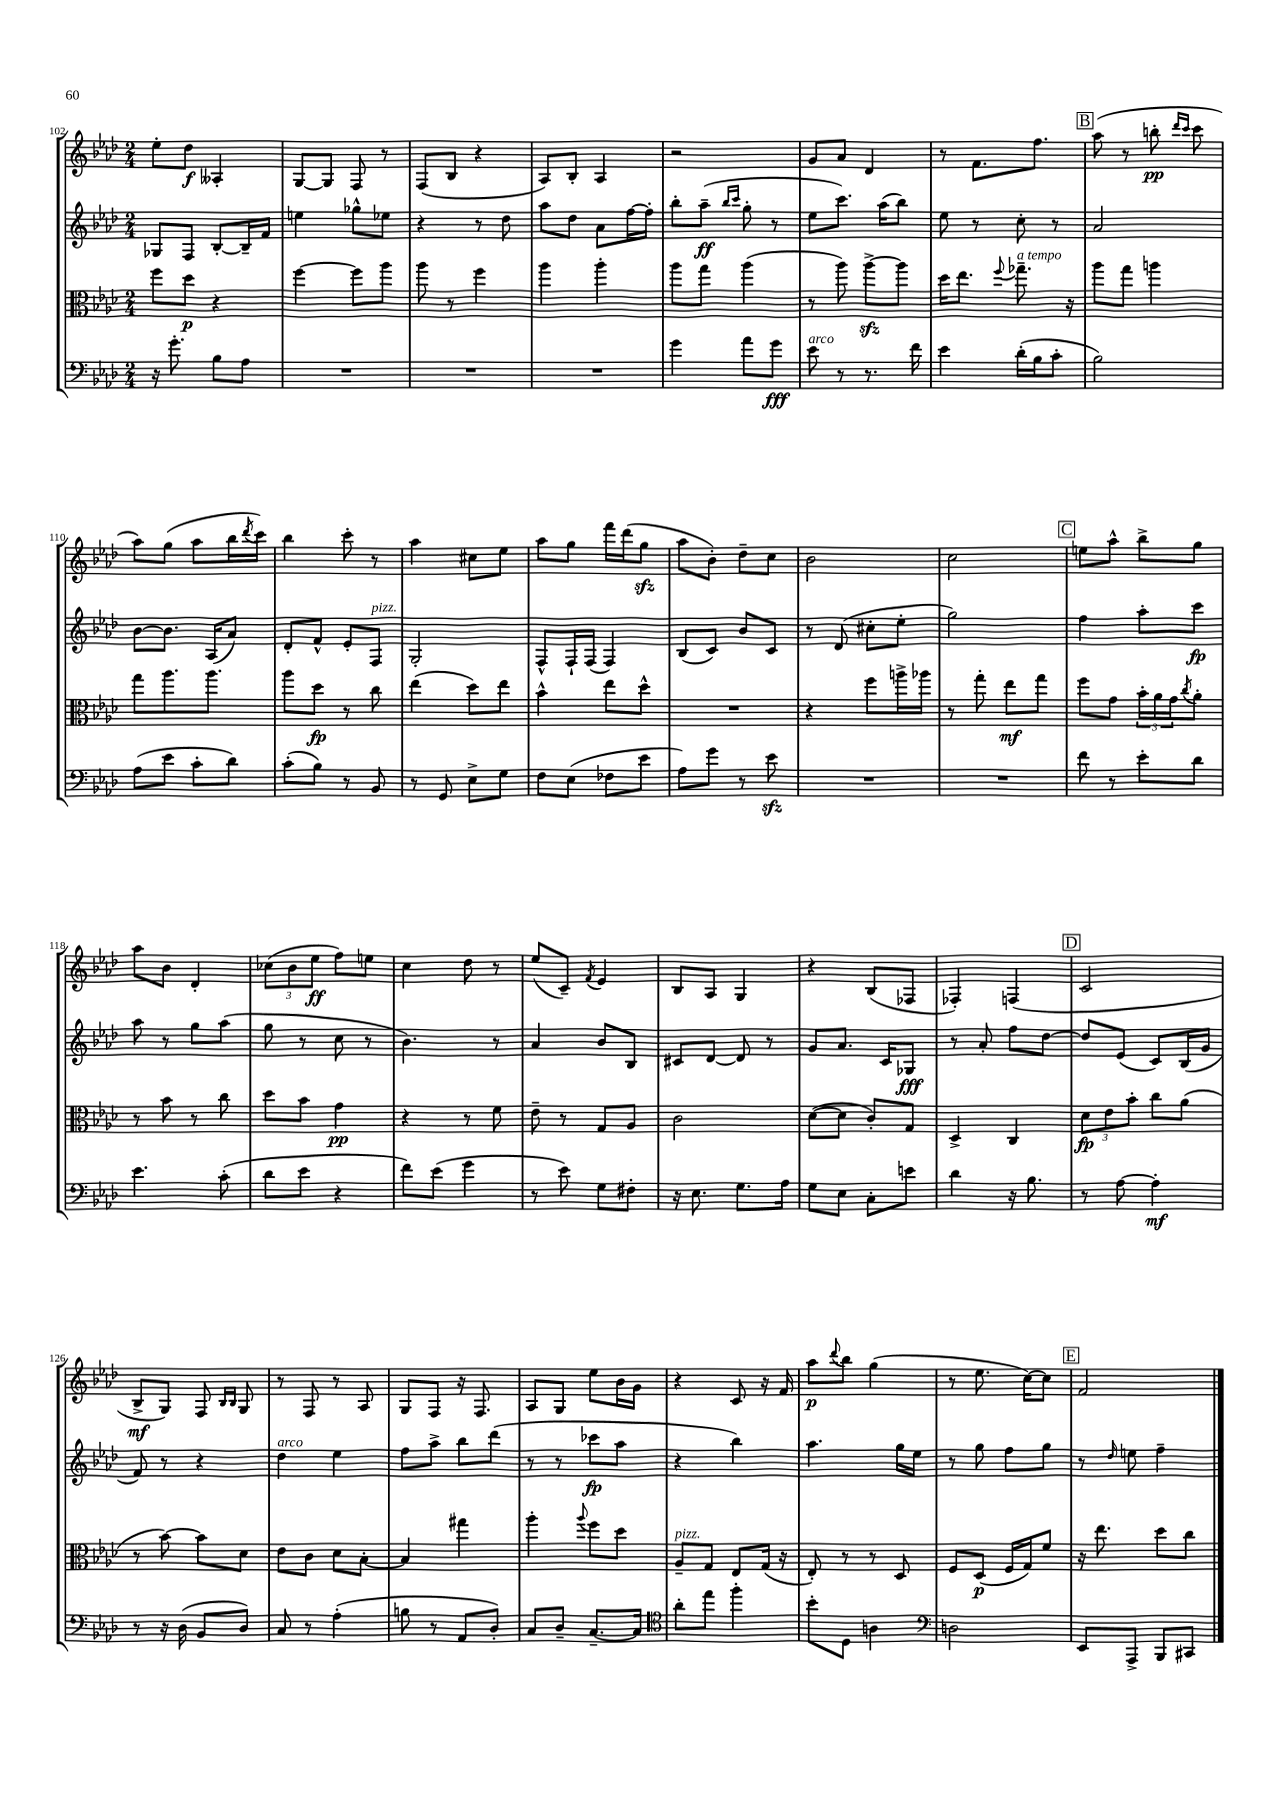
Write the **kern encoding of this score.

**kern	**kern	**kern	**kern
*staff4	*staff3	*staff2	*staff1
*clefF4	*clefC3	*clefG2	*clefG2
*k[b-e-a-d-]	*k[b-e-a-d-]	*k[b-e-a-d-]	*k[b-e-a-d-]
*M2/4	*M2/4	*M2/4	*M2/4
16r	8ff	8G-	8ee-'
8.g'	.	.	.
.	8dd-	8F	8dd-
8B-	4r	[8B-'	4A--'
8A-	.	16B-~]	.
.	.	16f	.
=	=	=	=
2r	[4ff	4ee	[8G
.	.	.	8G]
.	8ff]	8gg-^^	8F
.	8aa-	8ee-	8r
=	=	=	=
2r	8aa-	4r	(8F
.	8r	.	8B-
.	4ff	8r	4r
.	.	8dd-	.
=	=	=	=
2r	4aa-	8aa-	8A-)
.	.	8dd-	8B-'
.	4aa-'	8a-	4A-
.	.	[16ff	.
.	.	16ff']	.
=	=	=	=
4g	8aa-	8bb-'	2r
.	8gg	(8aa-~	.
.	.	16qqbb-	.
.	.	16qqccc	.
8a-	(4aa-	8gg'	.
8g	.	8r	.
=	=	=	=
8e-	8r	8ee-	8g
8r	8aa-)	8.ccc)	8a-
8.r	[8aa-^	.	4d-
.	.	(16aa-	.
.	8aa-]	8bb-)	.
16f	.	.	.
=	=	=	=
4e-	16dd-	8ee-	8r
.	8.ee-	.	.
.	.	8r	8.f
.	8qqff	.	.
(16d-'	8.gg-~	8cc'	.
16B-	.	.	8.ff
8c'	.	8r	.
.	16r	.	.
=	=	=	=
2B-)	8aa-	2a-	(8aa-
.	8gg	.	8r
.	4aa	.	8bb'
.	.	.	16qqddd-
.	.	.	16qqccc
.	.	.	8ccc
=	=	=	=
(8A-	8gg	[8b-	8aa-)
8e-	8.aa-	8.b-]	(8gg
8c'	.	.	8aa-
.	8.aa-	(16A-	.
8d-)	.	8a-)	16bb-
.	.	.	8qddd-
.	.	.	16ccc)
=	=	=	=
(8c'	8aa-	8d-'	4bb-
8B-)	8dd-	8f^^	.
8r	8r	8e-'	8ccc'
8BB-	8cc	8F	8r
=	=	=	=
8r	(4ee-	2G'	4aa-
8GG	.	.	.
8E-^	8dd-)	.	8cc#
8G	8ee-	.	8ee-
=	=	=	=
8F	4b-^^	8F^^	8aa-
(8E-	.	16F`	8gg
.	.	(16F	.
8F-	8ee-	4F)	16fff
.	.	.	(16ddd-
8e-	8dd-^^	.	8gg
=	=	=	=
8A-)	2r	(8B-	8aa-
8g	.	8c)	8b-')
8r	.	8b-	8dd-~
8e-	.	8c	8cc
=	=	=	=
2r	4r	8r	2b-
.	.	(8d-	.
.	8ff	8cc#'	.
.	16aa^	8ee-'	.
.	16aa-	.	.
=	=	=	=
2r	8r	2gg)	2cc
.	8gg'	.	.
.	8ee-	.	.
.	8gg	.	.
=	=	=	=
8f	8ff	4ff	8ee
8r	8g	.	8aa-^^
8e-'	24b-'	8aa-'	8bb-^
.	24a-	.	.
.	24g	.	.
.	8qcc	.	.
8d-	8a-'	8ccc	8gg
=	=	=	=
4.e-	8r	8aa-	8aa-
.	8b-	8r	8b-
.	8r	8gg	4d-'
(8c'	8cc	(8aa-	.
=	=	=	=
8d-	8dd-	8gg	(12cc-
.	.	.	12b-
8e-	8b-	8r	.
.	.	.	12ee-
4r	4g	8cc	8ff)
.	.	8r	8ee
=	=	=	=
8f)	4r	4.b-)	4cc
(8e-	.	.	.
4g	8r	.	8dd-
.	8f	8r	8r
=	=	=	=
8r	8e-~	4a-	(8ee-
8e-)	8r	.	8c~)
.	.	.	8qf
8G	8G	8b-	4e-
8F#'	8A-	8B-	.
=	=	=	=
16r	2c	8c#	8B-
8.E-	.	.	.
.	.	[8d-	8A-
8.G	.	8d-]	4G
.	.	8r	.
16A-	.	.	.
=	=	=	=
8G	([8d-	8g	4r
8E-	8d-]	8.a-	.
8C'	8c')	.	(8B-
.	.	16c	.
8e	8G	8G-	8F-
=	=	=	=
4d-	4D-^	8r	4F-')
.	.	8a-'	.
16r	4C	8ff	(4F
8.B-	.	.	.
.	.	[8dd-	.
=	=	=	=
8r	12d-	8dd-]	2c
.	12e-	.	.
[8A-	.	(8e-	.
.	12b-'	.	.
4A-']	8cc	8c)	.
.	(8a-	(16B-	.
.	.	16g	.
=	=	=	=
8r	8r	8f)	8B-^
16r	[8b-)	8r	8G)
(16D-	.	.	.
8BB-	8b-]	4r	8F
.	.	.	16qqB-
.	.	.	16qqB-
8D-)	8d-	.	8G
=	=	=	=
8C	8e-	4dd-	8r
8r	8c	.	8F
(4A-'	8d-	4ee-	8r
.	[8B-'	.	8A-
=	=	=	=
8B	4B-]	8ff	8G
8r	.	8aa-^	8F
8AA-	4gg#	8bb-	16r
.	.	.	8.F
8D-')	.	(8ddd-	.
=	=	=	=
8C	4aa-'	8r	8A-
8D-~	.	8r	8G
.	8qqaa-	.	.
[8.C~	8ff	8ccc-	8ee-
.	8dd-	8aa-	16b-
16C]	.	.	16g
=	=	=	=
*clefC4	*	*	*
8a-'	8A-~	4r	4r
8ee-	8G	.	.
4ff'	8E-	4bb-)	8c
.	(16G	.	16r
.	16r	.	16f
=	=	=	=
8b-'	8E-')	4.aa-	8aa-
.	.	.	8qqddd-
8D-	8r	.	8bb-
4A	8r	.	(4gg
.	8D-	16gg	.
.	.	16ee-	.
=	=	=	=
*clefF4	*	*	*
2D	8F	8r	8r
.	(8D-	8gg	8.ee-
.	16F	8ff	.
.	16G)	.	[16cc)
.	8f	8gg	8cc]
=	=	=	=
8EE-	16r	8r	2f
.	8.ee-	.	.
.	.	16qqdd-	.
8AAA-^	.	8ee	.
8BBB-	8dd-	4ff~	.
8CC#	8cc	.	.
==	==	==	==
*-	*-	*-	*-
